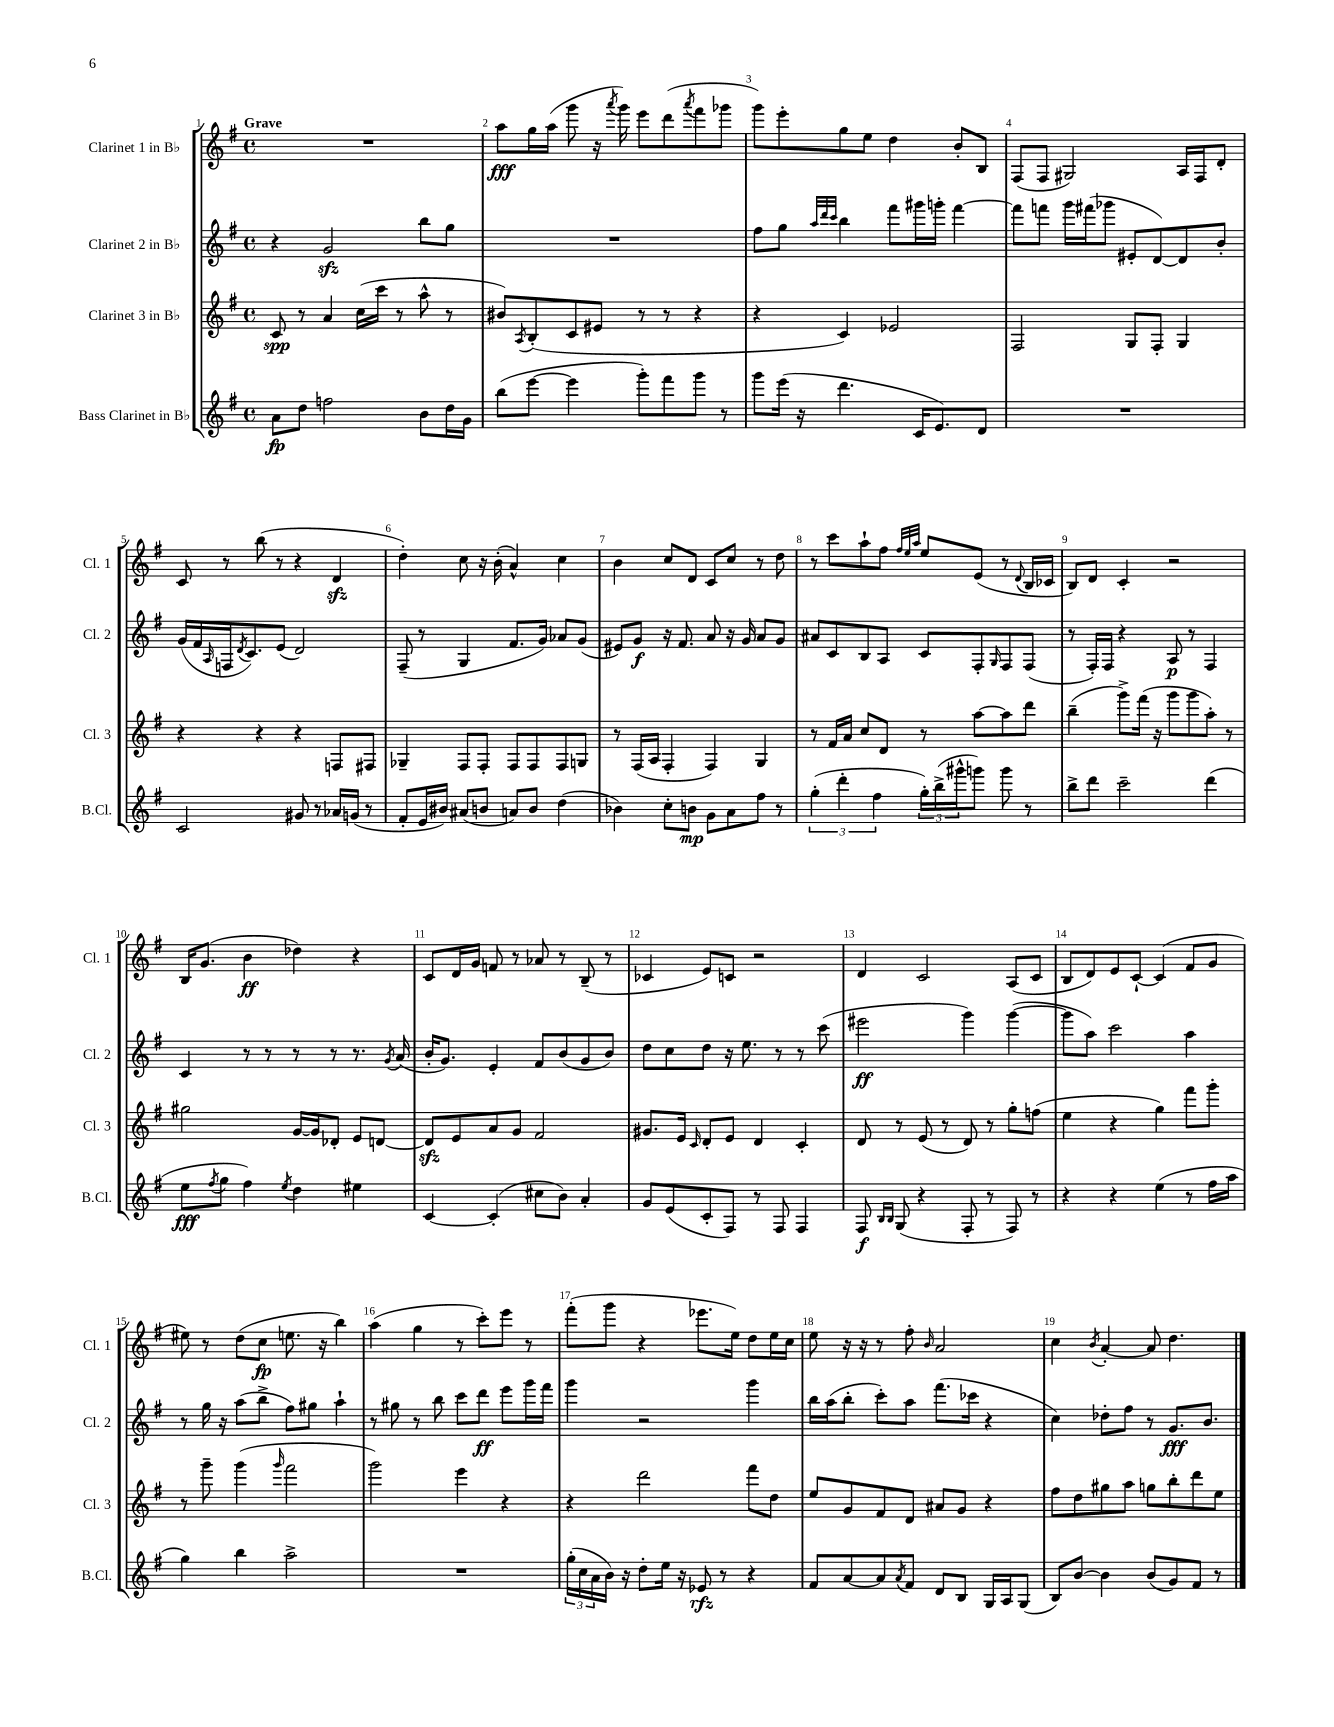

**kern	**kern	**kern	**kern
*staff4	*staff3	*staff2	*staff1
*clefG2	*clefG2	*clefG2	*clefG2
*k[f#]	*k[f#]	*k[f#]	*k[f#]
*M4/4	*M4/4	*M4/4	*M4/4
*met(c)	*met(c)	*met(c)	*met(c)
8a	8c	4r	1r
8dd	8r	.	.
2ff	4a	2g	.
.	(16cc	.	.
.	16ccc	.	.
.	8r	.	.
8b	8aa^^	8bb	.
16dd	8r	8gg	.
16g	.	.	.
=	=	=	=
(8bb	8b#)	1r	8aa
.	8qA	.	.
[8eee	(8B'	.	16gg
.	.	.	(16aa
4eee]	8c	.	8ggg
.	8e#	.	16r
.	.	.	8qaaa
.	.	.	16ggg)
8ggg')	8r	.	8eee
8fff#	8r	.	(8ddd
.	.	.	8qaaa
8ggg	4r	.	8fff#
8r	.	.	8ggg-
=	=	=	=
8ggg	4r	8ff#	8ggg)
(16eee	.	8gg	8eee'
16r	.	.	.
.	.	32qqaa	.
.	.	32qqddd	.
.	.	32qqccc	.
4.ddd	4c)	4bb	8gg
.	.	.	8ee
.	2e-	8fff#	4dd
16c	.	16ggg#	.
8.e)	.	16ggg'	.
.	.	[4fff#	8b'
8d	.	.	8B
=	=	=	=
1r	2F#	8fff#]	(8F#
.	.	8fff	8F#
.	.	16ggg	2G#)
.	.	(16fff#	.
.	.	8ggg-	.
.	8G	8e#'	.
.	8F#'	[8d)	.
.	4G	8d]	16A
.	.	.	16F#
.	.	8b'	8d'
=	=	=	=
2c	4r	(16g	8c
.	.	16f#	.
.	.	16qqA	.
.	.	16F	8r
.	.	8qd	.
.	.	8.c)	.
.	4r	.	(8bb
.	.	(8e	8r
8g#	4r	2d)	4r
8r	.	.	.
16a-	8F	.	4d
(16g	.	.	.
8r	8F#	.	.
=	=	=	=
8f#'	4G-~	(8F#~	4dd')
16e	.	8r	.
16b#)	.	.	.
(8a#	8F#	4G	8cc
8b	8F#'	.	16r
.	.	.	(16b'
8a)	8F#	8.f#	4a^^)
8b	8F#	.	.
.	.	16g)	.
(4dd	8F#	8a-	4cc
.	8G	(8g	.
=	=	=	=
4b-)	8r	8e#)	4b
.	(16F#	8g	.
.	16A	.	.
8cc'	4F#'	16r	8cc
.	.	8.f#	.
8b	.	.	8d
8g	4F#)	8a	8c
8a	.	16r	8cc
.	.	16g	.
8ff#	4G	8a	8r
8r	.	8g	8dd
=	=	=	=
(6gg'	8r	8a#	8r
.	16f#	8c	8ccc
6ddd'	.	.	.
.	16a	.	.
.	8cc	8B	8aa`
6ff#	.	.	.
.	8d	8A	8ff#
.	.	.	32qqff#
.	.	.	32qqee
.	.	.	32qqaa
24gg')	8r	8c	8ee
(24bb^	.	.	.
24ggg#^^	.	.	.
8ggg)	[8aa	8F#'	(8e
.	.	16qqG	.
8ggg	8aa]	8F#	8r
.	.	.	8qqd
8r	8ddd	(8F#	16B
.	.	.	16c-
=	=	=	=
8bb^	(4bb~	8r	8B)
8ddd	.	16F#')	8d
.	.	16F#	.
2ccc~	8ggg^)	4r	4c'
.	(16fff#	.	.
.	16r	.	.
.	8ggg	8A	2r
.	8ggg	8r	.
(4ddd	8aa')	4F#	.
.	8r	.	.
=	=	=	=
8ee	2gg#	4c	16B
.	.	.	(8.g
8qff#	.	.	.
8gg	.	.	.
4ff#)	.	8r	4b
.	.	8r	.
8qee	.	.	.
4dd	[16g	8r	4dd-)
.	16g]	.	.
.	8d-'	8r	.
4ee#	8e	8.r	4r
.	[8d	.	.
.	.	8qg	.
.	.	(16a	.
=	=	=	=
[4c	8d]	16b'	8c
.	.	8.g)	.
.	8e	.	16d
.	.	.	16g
(4c']	8a	4e'	8f
.	8g	.	8r
8cc#	2f#	8f#	8a-
8b)	.	(8b	8r
4a'	.	8g	(8B~
.	.	8b)	8r
=	=	=	=
8g	8.g#	8dd	4c-
(8e	.	8cc	.
.	16e	.	.
.	16qqc	.	.
8c'	8d'	8dd	8e)
8F#)	8e	16r	8c
.	.	8.ee	.
8r	4d	.	2r
8F#	.	8r	.
4F#	4c'	8r	.
.	.	(8ccc	.
=	=	=	=
8F#	8d	2eee#	4d
16qqB	.	.	.
16qqB	.	.	.
(8G	8r	.	.
4r	(8e	.	2c
.	8r	.	.
8F#'	8d)	4ggg)	.
8r	8r	.	.
8F#)	8gg'	([4ggg	(8A
8r	(8ff	.	8c
=	=	=	=
4r	4ee	8ggg]	8B
.	.	8aa)	8d)
4r	4r	2ccc	8e
.	.	.	[8c`
(4ee	4gg)	.	(4c]
8r	8fff#	4aa	8f#
16ff#	8ggg'	.	8g
16aa	.	.	.
=	=	=	=
4gg)	8r	8r	8ee#)
.	8ggg~	16gg	8r
.	.	16r	.
4bb	(4ggg	(8aa	(8dd
.	.	8bb^	8cc
.	16qqggg	.	.
2aa^	2fff#	8ff#)	8.ee
.	.	8gg#	.
.	.	.	16r
.	.	4aa`	4bb)
=	=	=	=
1r	2ggg)	8r	(4aa
.	.	8gg#	.
.	.	8r	4gg
.	.	8bb	.
.	4eee	8ccc	8r
.	.	8ddd	8ccc')
.	4r	8eee	8eee
.	.	16ggg	8r
.	.	16fff#	.
=	=	=	=
(24gg'	4r	4ggg	(8fff#'
24cc	.	.	.
24a	.	.	.
16b)	.	.	8ggg
16r	.	.	.
8dd'	2ddd	2r	4r
16ee	.	.	.
16r	.	.	.
8e-	.	.	8.eee-
8r	.	.	.
.	.	.	16ee)
4r	8fff#	4ggg	8dd
.	8dd	.	16ee
.	.	.	16cc
=	=	=	=
8f#	8ee	16bb	8ee
.	.	(16aa	.
[8a	8g	8bb'	16r
.	.	.	16r
8a]	8f#	8ccc')	8r
8qa	.	.	.
8f#	8d	8aa	8ff#'
.	.	.	16qqb
8d	8a#	(8.fff#	2a
8B	8g	.	.
.	.	16ccc-	.
16G	4r	4r	.
16A	.	.	.
(8G	.	.	.
=	=	=	=
8B)	8ff#	4cc)	4cc
[8b	8dd	.	.
.	.	.	8qb
4b]	8gg#	8dd-'	[4a'
.	8aa	8ff#	.
(8b	8gg	8r	8a]
8g)	8bb'	8.g	4.dd
8f#	8ddd	.	.
.	.	8.b	.
8r	8ee	.	.
==	==	==	==
*-	*-	*-	*-
